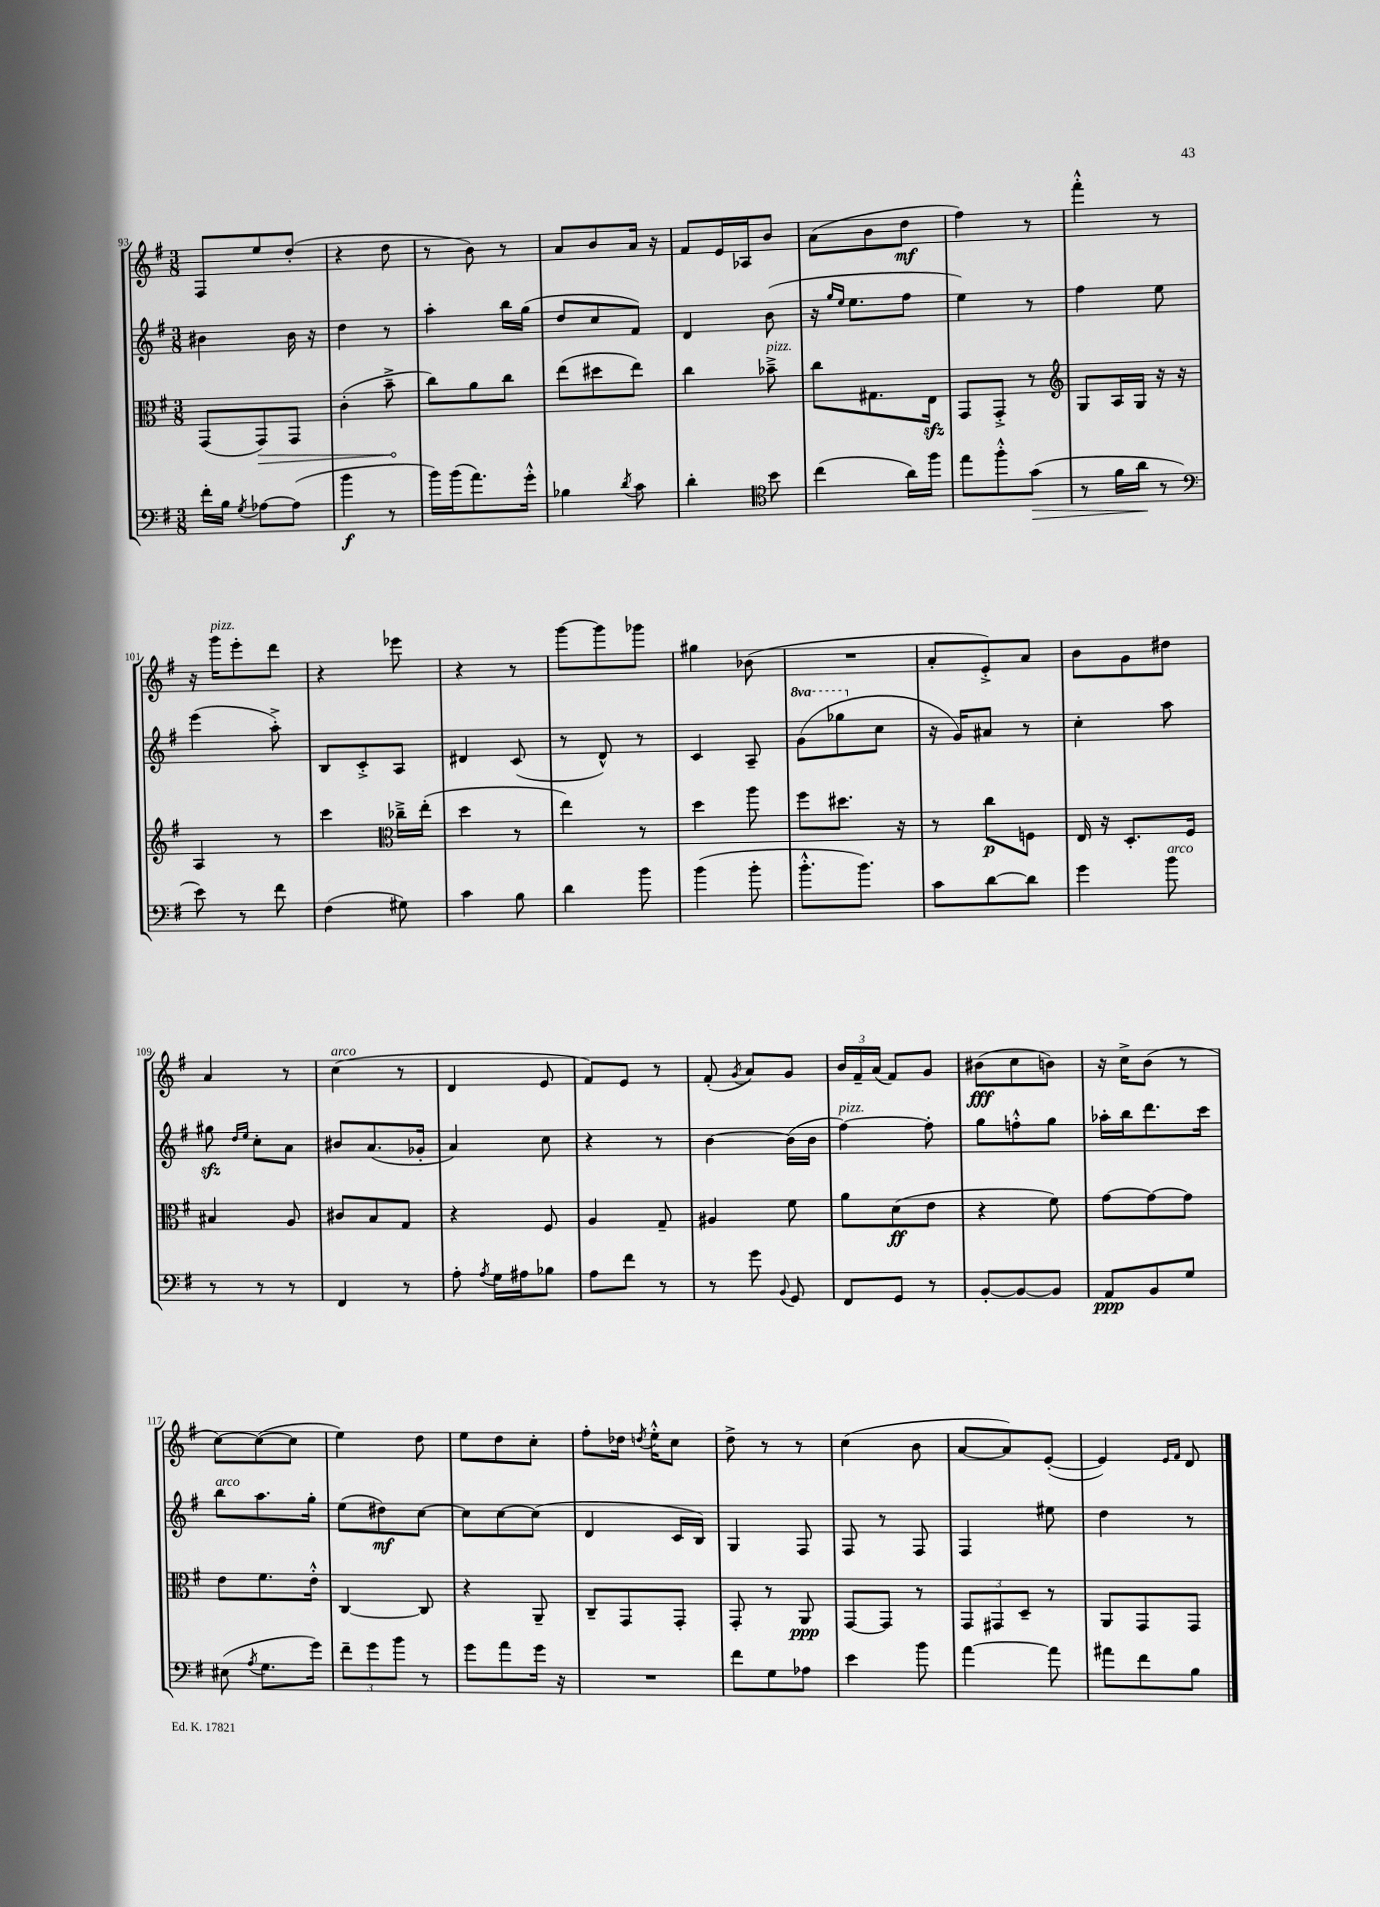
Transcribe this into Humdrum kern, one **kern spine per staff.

**kern	**dynam	**kern	**dynam	**kern	**dynam	**kern	**dynam
*part4	*part4	*part3	*part3	*part2	*part2	*part1	*part1
*staff4	*staff4	*staff3	*staff3	*staff2	*staff2	*staff1	*staff1
*clefF4	*	*clefC3	*	*clefG2	*	*clefG2	*
*k[f#]	*	*k[f#]	*	*k[f#]	*	*k[f#]	*
*M3/8	*	*M3/8	*	*M3/8	*	*M3/8	*
=93	=93	=93	=93	=93	=93	=93	=93
16f#'\LL	.	(8GG/L	.	4b#X\	.	8F#/L	.
16B\JJ	.	.	.	.	.	.	.
8qG/	.	.	.	.	.	.	.
!	!	!	!LO:HP:b	!	!	!	!
[8A-X\L	.	8GG/)	>	.	.	8ee/	.
(8A-\J]	.	8GG/J	.	16b#\	.	(8dd'/J	.
.	.	.	.	16r	.	.	.
=94	=94	=94	=94	=94	=94	=94	=94
4b\	f	(4c'\	.	4dd\	.	4r	.
8r	.	8b~^\	.	8r	.	8dd\	.
.	.	.	]	.	.	.	.
=95	=95	=95	=95	=95	=95	=95	=95
16b\LL)	.	8cc\L)	.	4aa'\	.	8r	.
(16b\J	.	.	.	.	.	.	.
8.a\)	.	8a\	.	.	.	8b\)	.
.	.	8cc\J	.	16bb\LL	.	8r	.
16g'^^\Jk	.	.	.	(16gg\JJ	.	.	.
=96	=96	=96	=96	=96	=96	=96	=96
4B-X\	.	(8ee\L	.	8dd/L	.	8a/L	.
.	.	8dd#X\	.	8cc/	.	8b/	.
8qd/	.	.	.	.	.	.	.
8c\	.	8ee\J)	.	8f#/J)	.	16a/Jk	.
.	.	.	.	.	.	16r	.
=97	=97	=97	=97	=97	=97	=97	=97
4d'\	.	4cc\	.	4d/	.	8f#/L	.
.	.	.	.	.	.	16e/L	.
.	.	.	.	.	.	16A-X/J	.
*clefC4	*	*	*	*	*	*	*
!	!	!LO:TX:a:i:t=pizz.	!	!	!	!	!
8b\	.	8b-X~^\	.	(8b\	.	8b/J	.
=98	=98	=98	=98	=98	=98	=98	=98
(4cc\	.	8cc\L	.	16r	.	(8a\L	.
.	.	.	.	16qqgg/LL	.	.	.
.	.	.	.	16qqee/JJ	.	.	.
.	.	.	.	8.ee\L	.	.	.
.	.	8.G#X\	.	.	.	8b\	.
16a\LL)	.	.	.	8ff#\J	.	8dd\J	mf
16ff#\JJ	.	16Ezz\Jk	.	.	.	.	.
=99	=99	=99	=99	=99	=99	=99	=99
8ee\L	.	8GG/L	.	4ee\)	.	4ff#\)	.
8ff#'^^\	.	8GG'^/J	.	.	.	.	.
!	!LO:HP:b	!	!	!	!	!	!
(8g\J	>	8r	.	8r	.	8r	.
=100	=100	=100	=100	=100	=100	=100	=100
*	*	*clefG2	*	*	*	*	*
8r	.	8G/L	.	4ff#\	.	4fff#'^^\	.
16f#\LL	.	16A/L	.	.	.	.	.
16a\JJ	.	16G/JJ	.	.	.	.	.
8r	]	16r	.	8ee\	.	8r	.
.	.	16r	.	.	.	.	.
!!LO:LB:g=z
=101	=101	=101	=101	=101	=101	=101	=101
*clefF4	*	*	*	*	*	*	*
8e\)	.	4A/	.	(4eee\	.	16r	.
!	!	!	!	!	!	!LO:TX:a:i:t=pizz.	!
.	.	.	.	.	.	16ggg\KL	.
8r	.	.	.	.	.	8eee'\	.
8f#\	.	8r	.	8aa'^\)	.	8ddd\J	.
=102	=102	=102	=102	=102	=102	=102	=102
(4F#\	.	4ccc\	.	8B/L	.	4r	.
.	.	.	.	8c'^/	.	.	.
*	*	*clefC3	*	*	*	*	*
8G#X\)	.	16cc-X~^\LL	.	8A/J	.	8eee-X\	.
.	.	(16ee'\JJ	.	.	.	.	.
=103	=103	=103	=103	=103	=103	=103	=103
4c\	.	4dd\	.	4d#X/	.	4r	.
8B\	.	8r	.	(8c/	.	8r	.
=104	=104	=104	=104	=104	=104	=104	=104
4d\	.	4ee\)	.	8r	.	[8ggg\L	.
.	.	.	.	8d^^/)	.	8ggg\]	.
8b\	.	8r	.	8r	.	8ggg-X\J	.
=105	=105	=105	=105	=105	=105	=105	=105
(4b\	.	4dd\	.	4c/	.	4gg#X\	.
8b'\	.	8aa\	.	8A~/	.	(8b-X\	.
=106	=106	=106	=106	=106	=106	=106	=106
*	*	*	*	*8va	*	*	*
8.b'^^\L	.	8ff#\L	.	(8gg\L	.	4.r	.
.	.	8.dd#X\J	.	8ggg-X\	.	.	.
8.b\J)	.	.	.	.	.	.	.
*	*	*	*	*X8va	*	*	*
.	.	.	.	8cc\J	.	.	.
.	.	16r	.	.	.	.	.
=107	=107	=107	=107	=107	=107	=107	=107
8c\L	.	8r	.	16r	.	8a'/L	.
.	.	.	.	16g/KL)	.	.	.
[8d\	.	8cc\L	p	8a#X/J	.	8e'^/)	.
8d\J]	.	8Fn\J	.	8r	.	8a/J	.
=108	=108	=108	=108	=108	=108	=108	=108
4g\	.	16E/	.	4cc'\	.	8b\L	.
.	.	16r	.	.	.	.	.
.	.	8.D'/L	.	.	.	8g\	.
!LO:TX:a:i:t=arco	!	!	!	!	!	!	!
8b\	.	.	.	8aa\	.	8dd#X\J	.
.	.	16F#/Jk	.	.	.	.	.
!!LO:LB:g=z
=109	=109	=109	=109	=109	=109	=109	=109
8r	.	4B#X/	.	8gg#Xzz\	.	4a/	.
.	.	.	.	16qqdd/LL	.	.	.
.	.	.	.	16qqee/JJ	.	.	.
8r	.	.	.	8cc'\L	.	.	.
8r	.	8A/	.	8a\J	.	8r	.
=110	=110	=110	=110	=110	=110	=110	=110
!	!	!	!	!	!	!LO:TX:a:i:t=arco	!
4FF#/	.	8c#X/L	.	8b#X/L	.	(4cc\	.
.	.	8B/	.	(8.a/	.	.	.
8r	.	8G/J	.	.	.	8r	.
.	.	.	.	16g-X'/Jk	.	.	.
=111	=111	=111	=111	=111	=111	=111	=111
8A'\	.	4r	.	4a/)	.	4d/	.
8qA/	.	.	.	.	.	.	.
16G\LL	.	.	.	.	.	.	.
16A#X\J	.	.	.	.	.	.	.
8B-X\J	.	8F#/	.	8cc\	.	8e/	.
=112	=112	=112	=112	=112	=112	=112	=112
8A\L	.	4A/	.	4r	.	8f#/L)	.
8f#\J	.	.	.	.	.	8e/J	.
8r	.	8G~/	.	8r	.	8r	.
=113	=113	=113	=113	=113	=113	=113	=113
8r	.	4A#X/	.	[4b\	.	(8f#'/	.
.	.	.	.	.	.	8qg/	.
8g\	.	.	.	.	.	8a/L)	.
8qqBB/	.	.	.	.	.	.	.
8GG/	.	8f#\	.	(16b\LL]	.	8g/J	.
.	.	.	.	16b\JJ	.	.	.
=114	=114	=114	=114	=114	=114	=114	=114
!	!	!	!	!LO:TX:a:i:t=pizz.	!	!	!
8FF#/L	.	8a\L	.	[4ff#\)	.	24b/LL	.
.	.	.	.	.	.	24f#~/	.
.	.	.	.	.	.	(24a/JJ	.
8GG/J	.	(8d\	ff	.	.	8f#/L)	.
8r	.	8e\J	.	8ff#'\]	.	8g/J	.
=115	=115	=115	=115	=115	=115	=115	=115
[8BB'/L	.	4r	.	8gg\L	.	(8b#X\L	fff
8BB/_	.	.	.	8ffn'^^\	.	8cc\	.
8BB/J]	.	8f#\)	.	8gg\J	.	8bn\J)	.
=116	=116	=116	=116	=116	=116	=116	=116
8AA/L	ppp	[8g\L	.	16aa-X'\LL	.	16r	.
.	.	.	.	16bb\J	.	16cc^\KL	.
8BB/	.	8g\_	.	8.ddd\	.	(8b\J	.
8G/J	.	8g\J]	.	.	.	8r	.
.	.	.	.	16ccc\Jk	.	.	.
!!LO:LB:g=z
=117	=117	=117	=117	=117	=117	=117	=117
!	!	!	!	!LO:TX:a:i:t=arco	!	!	!
(8E#X\	.	8e\L	.	8bb\L	.	[8cc\L)	.
8qA/	.	.	.	.	.	.	.
8.G\L	.	8.f#\	.	8.aa\	.	(8cc\_	.
.	.	.	.	.	.	8cc\J]	.
16g\Jk)	.	16e'^^\Jk	.	16gg'\Jk	.	.	.
=118	=118	=118	=118	=118	=118	=118	=118
12f#~\L	.	[4C/	.	(8ee\L	.	4ee\)	.
12g\	.	.	.	.	.	.	.
.	.	.	.	8dd#X\)	mf	.	.
12b\J	.	.	.	.	.	.	.
8r	.	8C/]	.	[8cc\J	.	8dd\	.
=119	=119	=119	=119	=119	=119	=119	=119
8g\L	.	4r	.	8cc\L]	.	8ee\L	.
8a\	.	.	.	[8cc\	.	8dd\	.
16g\Jk	.	8AA~/	.	(8cc\J]	.	8cc'\J	.
16r	.	.	.	.	.	.	.
=120	=120	=120	=120	=120	=120	=120	=120
4.r	.	8C~/L	.	4d/	.	8ff#'\L	.
.	.	8GG/	.	.	.	16dd-X\Jk	.
.	.	.	.	.	.	8qddn/	.
.	.	.	.	.	.	16ee'^^\KL	.
.	.	8GG'/J	.	16c/LL	.	8cc\J	.
.	.	.	.	16B/JJ)	.	.	.
=121	=121	=121	=121	=121	=121	=121	=121
8f#\L	.	8GG'/	.	4G/	.	8dd^\	.
8G\	.	8r	.	.	.	8r	.
8A-X\J	.	8AA/	ppp	8F#/	.	8r	.
=122	=122	=122	=122	=122	=122	=122	=122
4e\	.	[8GG/L	.	8F#/	.	(4cc\	.
.	.	8GG/J]	.	8r	.	.	.
8b\	.	8r	.	8F#/	.	8b\	.
=123	=123	=123	=123	=123	=123	=123	=123
[4a\	.	12GG/L	.	4F#/	.	[8a/L	.
.	.	12GG#X/	.	.	.	.	.
.	.	.	.	.	.	8a/])	.
.	.	12D~/J	.	.	.	.	.
8a\]	.	8r	.	8ee#X\	.	([8e'/J	.
=124	=124	=124	=124	=124	=124	=124	=124
8a#X\L	.	8AA/L	.	4dd\	.	4e/])	.
8f#\	.	8GG/	.	.	.	.	.
.	.	.	.	.	.	16qqe/LL	.
.	.	.	.	.	.	16qqf#/JJ	.
8B\J	.	8GG/J	.	8r	.	8d/	.
==	==	==	==	==	==	==	==
*-	*-	*-	*-	*-	*-	*-	*-
